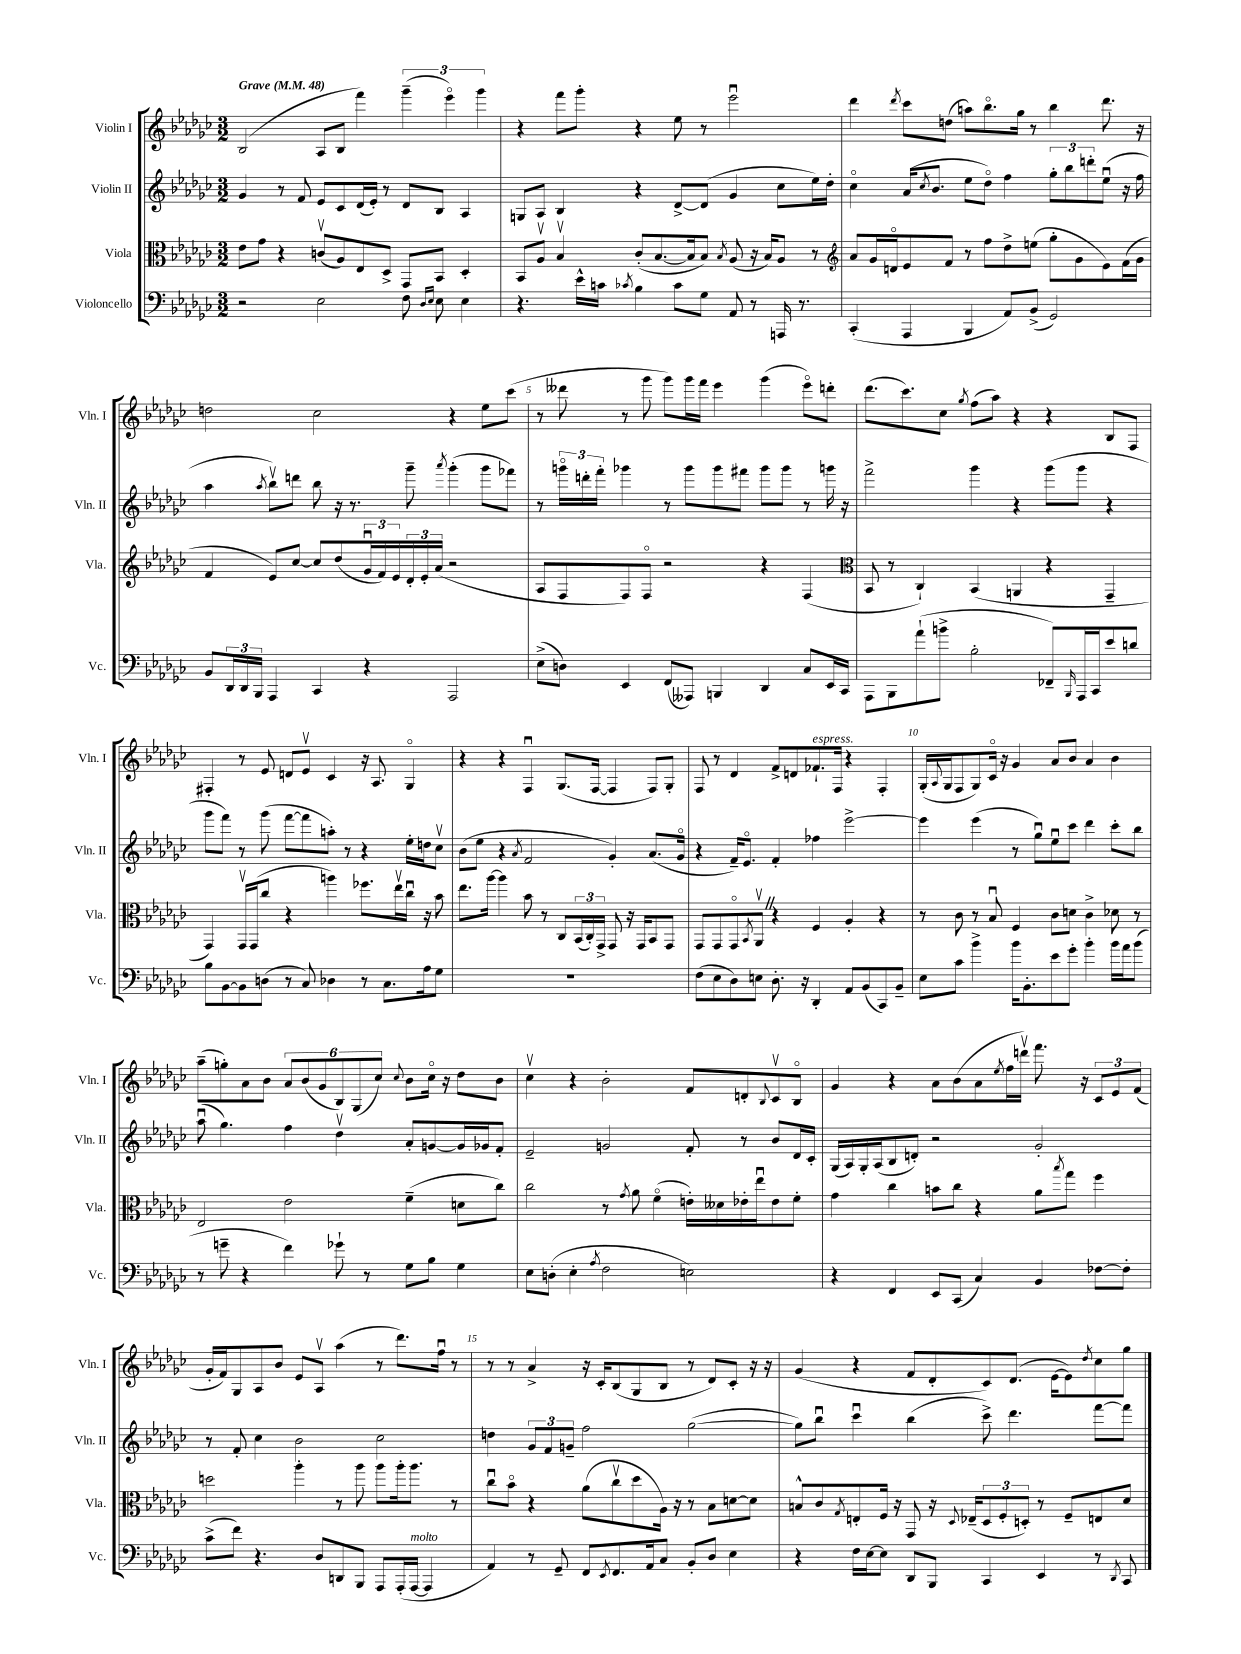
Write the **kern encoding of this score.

**kern	**kern	**kern	**kern
*part4	*part3	*part2	*part1
*staff4	*staff3	*staff2	*staff1
*I"Violoncello	*I"Viola	*I"Violin II	*I"Violin I
*I'Vc.	*I'Vla.	*I'Vln. II	*I'Vln. I
*clefF4	*clefC3	*clefG2	*clefG2
*k[b-e-a-d-g-c-]	*k[b-e-a-d-g-c-]	*k[b-e-a-d-g-c-]	*k[b-e-a-d-g-c-]
*M3/2	*M3/2	*M3/2	*M3/2
*MM48	*MM48	*MM48	*MM48
=1	=1	=1	=1
!	!	!	!LO:TX:a:B:t=Grave
2r	8e-\L	4g-/	(2B-/
.	8g-\J	.	.
.	4r	8r	.
.	.	8f/	.
2E-\	(8cnv/L	8e-/L	8A-/L
.	8A-/)	8c-/	8B-/J
.	8E-/	(16d-/L	4fff\)
.	.	16e-'/JJ)	.
.	8D-^/J	8r	.
8F\	8GG-/L	8d-/L	(6ggg-~\
16qqD-/LL	.	.	.
16qqE-/JJ	.	.	.
8E-\	8BB-/J	8B-/J	.
.	.	.	6eee-\)
4E-\	4D-'/	4A-/	.
.	.	.	6ggg-\
=2	=2	=2	=2
4.r	8BB-/L	8Gn/L	4r
.	8A-v/J	8A-/J	.
.	4B-v/	4B-/	8fff\L
16e-^^\LL	.	.	8ggg-'\J
16cn\JJ	.	.	.
8qc-X/	.	.	.
4B-\	(8c-'/L	4r	4r
.	[8.B-/	.	.
8c-\L	.	[8d-^/L	8ee-\
.	16B-/k]	.	.
8G-\J	8B-/J)	(8d-/J]	8r
.	8qB-/	.	.
8AA-/	(8A-/	4g-/	2eee-u\
8r	16r	.	.
.	16B-/KL)	.	.
16AAAn/	8A-/J	8cc-\L	.
8.r	.	.	.
.	8r	16ee-\L)	.
.	.	16dd-'\JJ	.
=3	=3	=3	=3
*	*clefG2	*	*
(4CC-'/	8a-/L	4cc-\	4ddd-\
.	16g-/L	.	.
.	16dn/J	.	.
.	.	.	8qddd-/
4AAA-/	8e-/	(16a-/KL	8ccc-\L
.	.	8qcc-/	.
.	.	8.b-/J	.
.	8f/J	.	(8ddn\J
4BBB-/	8r	8ee-\L	8aan\L)
.	8ff\L	8dd-\J)	8.bb-\
8AA-/L)	8dd-^\	4ff\	.
.	.	.	16gg-\Jk
(8BB-^/J	(8een\J	.	8r
2GG-/)	8gg-'\L	12gg-'\L	4bb-\
.	.	12bb-\	.
.	8g-\	.	.
.	.	12dddn'\	.
.	8e-\)	(8ee-u\J	8.ddd-\
.	(16f\L	16r	.
.	16g-\JJ	16ff\	16r
!!LO:LB:g=z
=4	=4	=4	=4
8BB-/L	4f/	4aa-\	2ddn\
24DD-/L	.	.	.
24DD-/	.	.	.
24BBB-/JJ	.	.	.
.	.	8qaa-/	.
4AAA-/	8e-/L)	8bb-v\L)	.
.	[8cc-/J	8dddn\J	.
4CC-/	8cc-/L]	8bb-\	2cc-\
.	(8dd-/	16r	.
.	.	8.r	.
4r	24g-u/L	.	.
.	24f/)	.	.
.	24e-/	.	.
.	24d-'/	8ggg-~\	.
.	24e-'/	.	.
.	(24a-/JJ	.	.
.	.	8qaaa-/	.
2AAA-/	2r	(4ggg-'\	4r
.	.	8ggg-\L	8ee-\L
.	.	8fff-X\J)	(8ccc-\J
=5	=5	=5	=5
(8E-^\L	8A-/L	8r	8r
8Dn\J)	8F/	24gggn\LL	8ddd--X\
.	.	24dddn'\	.
.	.	24fff'\JJ	.
4EE-/	8F/)	4ggg-X\	8r
.	8F/J	.	8ggg-\
(8FF/L	2r	8r	8ggg-\L)
8AAA--X/J)	.	8ggg-\L	16ggg-\L
.	.	.	16fff\JJ
4BBBn/	.	8ggg-\	4eee-\
.	.	8fff#X\J	.
4DD-/	4r	8ggg-\L	(4ggg-\
.	.	8ggg-\J	.
8C-/L	(4F/	8r	8eee-\L)
16EE-/L	.	16gggn\	8dddn'\J
16CC-/JJ	.	16r	.
=6	=6	=6	=6
*	*clefC3	*	*
8AAA-\L	8BB-/	2fff^\	(8.ddd-\L
8BBB-\	8r	.	.
.	.	.	8.ccc-\)
(8a-`\	4C-`/)	.	.
8bn^\J	.	.	8cc-\J
.	.	.	8qgg-/
2B-'\	(4BB-/	4ggg-\	(8ff\L
.	.	.	8aa-\J)
.	4AAn/	4r	4r
8FF-X~/L)	4r	(8ggg-\L	4r
16qqBBB-/	.	.	.
16AAA-/L	.	8ggg-\J	.
16CC-/J	.	.	.
8e-/	4GG-~/	4r	8B-/L
8dn/J	.	.	8F/J
!!LO:LB:g=z
=7	=7	=7	=7
8B-\L	4GG-/)	8ggg-\L	4F#X'/
[8BB-\	.	8fff\J)	.
8BB-\]	16GG-v/LL	8r	8r
.	(16GG-/J	.	.
(8Dn\J	8cc-/J	(8ggg-\	8e-/
8r	4r	[8fff\L	8dn/L
8C-/)	.	8fff\]	8e-v/J
4D-X\	4aan\)	8aan'\J)	4c-/
.	.	8r	.
8r	8.ff-X\L	4r	16r
.	.	.	8.A-/
8.C-\L	.	.	.
.	16ee-v\L	.	.
.	16cc-u\JJ	16ee-'\LL	4G-/
16A-\k	16r	16ddn\J	.
8G-\J	8b-\	8cc-v\J	.
=8	=8	=8	=8
1.r	8.ee-\L	(8b-\L	4r
.	.	8ee-\J	.
.	[16aa-\Jk	.	.
.	4aa-\]	4r	4r
.	.	8qa-/	.
.	8b-\	2f/	4Fu/
.	8r	.	.
.	8C-/L	.	(8.G-/L
.	(24BB-/L	.	.
.	24C-'/)	.	.
.	.	.	[16F/Jk
.	24GG-^/JJ	.	.
.	8GG-/	4g-'/)	4F/]
.	16r	.	.
.	16GG-/KL	.	.
.	8BB-/	(8.a-/L	8F/L)
.	8GG-/J	.	8G-'/J
.	.	16g-/Jk	.
=9	=9	=9	=9
(8F\L	8GG-/L	4r	8F/
8E-\	8GG-/	.	8r
8D-\)	8GG-/	16f~/KL)	4d-/
.	.	8.e-/J	.
.	8qBB-/	.	.
8En\J	8AA-vZ/J	.	.
8.D-'\	4r	4f'/	8f^/L
.	.	.	8dn/
16r	.	.	.
!	!	!	!LO:TX:a:i:t=espress.
4DD-'/	4F/	4ff-X\	8.f-X`/
.	.	.	16F/Jk
8AA-/L	4A-'/	[2eee-^\	4r
(8BB-/	.	.	.
8CC-/)	4r	.	4F'/
8BB-~/J	.	.	.
=10	=10	=10	=10
8E-\L	8r	4eee-\]	(16G-'/LL
.	.	.	8qqA-/
.	.	.	16G-/J
8c-\J	8c-\	.	8F/
4b-^\	8r	(4eee-\	8G-/)
.	8B-u/	.	16c-/Jk
.	.	.	16r
16b-\KL	4F/	8r	4g-/
8.BB-'\	.	.	.
.	.	8gg-u\L)	.
8e-\	8c-\L	8ee-u\	8a-/L
8g-'\J	8dn\J	8ccc-\J	8b-/J
4b-'\	4c-^\	4ddd-\	4a-/
16b-\LL	8d-X\	8ccc-'\L	4b-\
16a-\J	.	.	.
(8b-\J	8r	8bb-\J	.
!!LO:LB:g=z
=11	=11	=11	=11
8r	2E-/	(8aa-u\	(8aa-~\L
8gn~\	.	4.gg-\)	8ggn'\)
4r	.	.	8a-\
.	.	.	8b-\J
4f\)	2e-\	4ff\	12a-/L
.	.	.	(12b-/
.	.	.	12g-/
8g-X`\	.	4dd-v\	12B-/)
.	.	.	(12G-/
8r	.	.	.
.	.	.	12cc-/J)
.	.	.	8qqcc-/
8G-\L	(4f~\	8a-'/L	8b-\L
8B-\J	.	[8gn/	16cc-\Jk
.	.	.	16r
4G-\	8dn\L	16g/L]	8dd-\L
.	.	16g-X/J	.
.	8cc-\J)	8f'/J	8b-\J
=12	=12	=12	=12
8E-\L	2cc-\	2e-~/	4cc-v\
(8Dn'\J	.	.	.
4E-'\	.	.	4r
8qA-/	.	.	.
2F\	8r	2gn/	2b-'\
.	8qg-/	.	.
.	8a-\	.	.
.	(4f\	.	.
2En\)	16en'\LL)	8f'/	8f/L
.	16d--X\	.	.
.	16e-X'\	8r	8dn'/
.	16ee-u\J	.	.
.	.	.	8qqB-/
.	8e-\	8b-/L	8c-v/
.	8f'\J	16d-/L	8B-/J
.	.	16c-'/JJ	.
=13	=13	=13	=13
4r	4g-\	(16G-/LL	4g-/
.	.	16A-/)	.
.	.	16G-'/	.
.	.	(16A-/J	.
4FF/	4cc-\	8B-/	4r
.	.	8dn'/J)	.
8EE-/L	8bn\L	2r	8a-\L
(8CC-/J	8cc-\J	.	(8b-\
4C-/)	4r	.	8a-\
.	.	.	8qee-/
.	.	.	16ff\L
.	.	.	16dddnv\JJ)
4BB-/	8a-\L	2g-'/	8.fff\
.	8qbb-/	.	.
.	8gg-\J	.	.
.	.	.	16r
[8F-X\L	4ff\	.	12c-/L
.	.	.	12e-/
8F-'\J]	.	.	.
.	.	.	(12f/J
!!LO:LB:g=z
=14	=14	=14	=14
(8c-^\L	2ddn\	8r	16g-'/LL
.	.	.	16f/J)
8f\J)	.	8f'/	8G-/
4.r	.	4cc-\	8A-/
.	.	.	8b-/J
.	4aa-'\	2b-\	8e-/L
8D-/L	.	.	8A-v/J
8DDn/	8r	.	(4aa-\
8BBB-/J	8aa-\	.	.
8AAA-/L	8aa-\L	2cc-\	8r
(16AAA-'/L	16aa-'\k	.	8.ddd-\L)
!LO:TX:a:i:t=molto	!	!	!
[16AAA-/JJ	8.aa-\J	.	.
4AAA-/]	.	.	.
.	.	.	16ffu\Jk
.	8r	.	8r
=15	=15	=15	=15
4AA-/)	8cc-u\L	4ddn\	8r
.	8b-\J	.	8r
8r	4r	12g-/L	4a-^/
.	.	12f/	.
8GG-~/	.	.	.
.	.	12gn~/J	.
8FF/L	(8a-\L	2ff\	16r
.	.	.	16c-'/KL
8qEE-/	.	.	.
8.FF/	8cc-v\	.	(8B-/
.	8dd-\	.	8G-/
16AA-/k	.	.	.
8C-/J	16A-\Jk)	.	8B-/J
.	16r	.	.
8BB-'/L	8r	([2gg-\	8r
8D-/J	8B-\L	.	8d-/L)
4E-\	[8dn\	.	8c-'/J
.	8d\J]	.	16r
.	.	.	16r
=16	=16	=16	=16
4r	8Bn^^/L	8gg-\L])	(4g-/
.	8c-/	8bb-u\J	.
.	8qG-/	.	.
16F\LL	8En'/	4ccc-u\	4r
[16E-\J	.	.	.
8E-\J]	16F/Jk	.	.
.	16r	.	.
8DD-/L	8GG-/	(4bb-\	8f/L
8BBB-/J	16r	.	8d-'/
.	8qqD-/	.	.
.	(16E-X~/KL	.	.
4CC-/	12D-/	8ccc-^\)	8c-/)
.	12F'/	.	.
.	.	4.ddd-\	(8.d-/J
.	12Dn'/J)	.	.
4EE-/	8r	.	.
.	.	.	[16e-\KL
.	8F~/L	.	8e-\])
.	.	.	8qdd-/
8r	8En/	[8fff\L	8cc-\
8qDD-/	.	.	.
8CC-/	8d-/J	8fff\J]	8gg-\J
==	==	==	==
*-	*-	*-	*-
